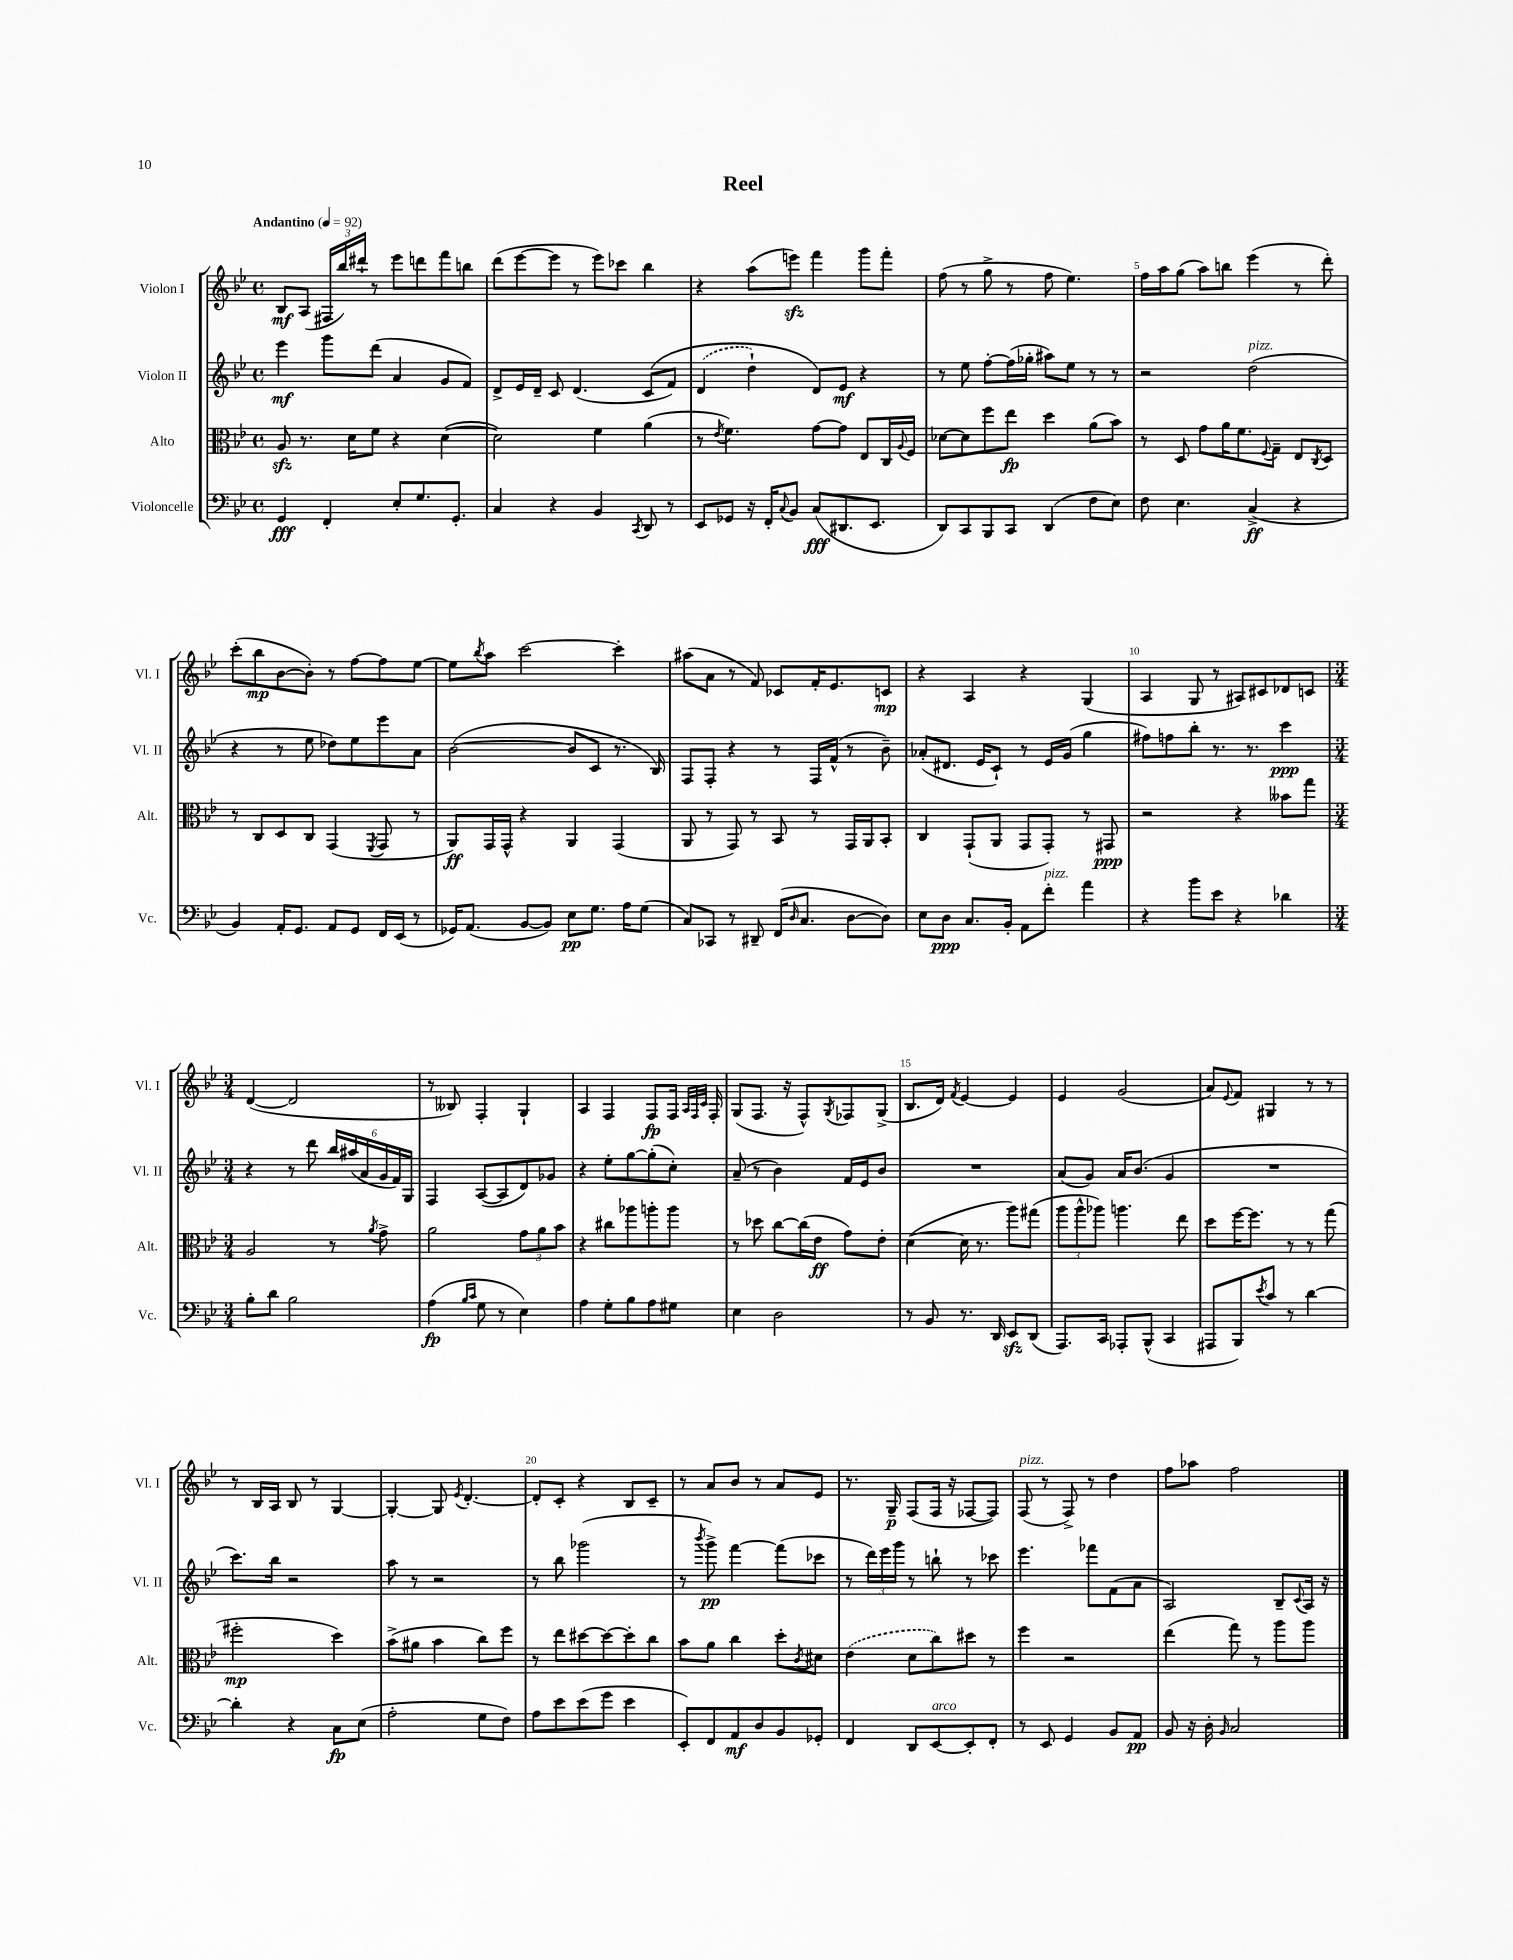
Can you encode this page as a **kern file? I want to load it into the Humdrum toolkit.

**kern	**dynam	**kern	**dynam	**kern	**dynam	**kern	**dynam
*part4	*part4	*part3	*part3	*part2	*part2	*part1	*part1
*staff4	*staff4	*staff3	*staff3	*staff2	*staff2	*staff1	*staff1
*I"Violoncelle	*	*I"Alto	*	*I"Violon II	*	*I"Violon I	*
*I'Vc.	*	*I'Alt.	*	*I'Vl. II	*	*I'Vl. I	*
*clefF4	*	*clefC3	*	*clefG2	*	*clefG2	*
*k[b-e-]	*	*k[b-e-]	*	*k[b-e-]	*	*k[b-e-]	*
*M4/4	*	*M4/4	*	*M4/4	*	*M4/4	*
*met(c)	*	*met(c)	*	*met(c)	*	*met(c)	*
*MM92	*	*MM92	*	*MM92	*	*MM92	*
=1	=1	=1	=1	=1	=1	=1	=1
!	!	!	!	!	!	!LO:TX:a:B:t=Andantino	!
4GG/	fff	8Azz/	.	4eee-\	mf	8B-/L	mf
.	.	8.r	.	.	.	(8A/J	.
4FF'/	.	.	.	8ggg\L	.	24F#X/LL	.
.	.	.	.	.	.	24bb-/)	.
.	.	16d\KL	.	.	.	.	.
.	.	.	.	.	.	24ddd#X`/JJ	.
.	.	8f\J	.	(8ddd\J	.	8r	.
8E-'/L	.	4r	.	4a/	.	8eee-\L	.
8.G/	.	.	.	.	.	8dddn\	.
.	.	([4d\	.	8g/L	.	8fff\	.
8.GG'/J	.	.	.	.	.	.	.
.	.	.	.	8f/J)	.	8bbn\J	.
=2	=2	=2	=2	=2	=2	=2	=2
4C/	.	2d\])	.	8d^/L	.	(8ddd\L	.
.	.	.	.	16e-/L	.	[8eee-\	.
.	.	.	.	16d~/JJ	.	.	.
4r	.	.	.	8c/	.	8eee-\J]	.
.	.	.	.	(4.d/	.	8r	.
4BB-/	.	4f\	.	.	.	8eee-\L)	.
.	.	.	.	.	.	8ccc-X\J	.
8qCC/	.	.	.	.	.	.	.
8DD/	.	(4a\	.	(8c/L	.	4bb-\	.
8r	.	.	.	8f/J)	.	.	.
=3	=3	=3	=3	=3	=3	=3	=3
8EE-/L	.	8r	.	(4d/	.	4r	.
.	.	8qe-/	.	.	.	.	.
8GG-X/J	.	4.f\)	.	.	.	.	.
16r	.	.	.	4dd`\)	.	(8aa\L	.
16FF'/KL	.	.	.	.	.	.	.
8qqC/	.	.	.	.	.	.	.
8BB-/J	.	.	.	.	.	8eeenzz\J)	.
(8C/L	fff	[8g\L	.	8d/L)	.	4fff\	.
8.DD#X/	.	8g\J]	.	8e-/J	mf	.	.
.	.	8E-/L	.	4r	.	8ggg\L	.
8.EE-/J	.	.	.	.	.	.	.
.	.	16C/L	.	.	.	8fff'\J	.
.	.	8qqA/	.	.	.	.	.
.	.	16F/JJ	.	.	.	.	.
=4	=4	=4	=4	=4	=4	=4	=4
8DD/L)	.	[8d-X\L	.	8r	.	(8ff\	.
8CC/	.	8d-\]	.	8ee-\	.	8r	.
8BBB-/	.	8ff\	.	[8ff'\L	.	8gg^\	.
8CC/J	.	8ee-\J	fp	(16ff\L]	.	8r	.
.	.	.	.	16gg-X'\JJ	.	.	.
(4DD/	.	4dd\	.	8aa#X\L)	.	8ff\	.
.	.	.	.	8ee-\J	.	4.ee-\)	.
8F\L	.	(8a\L	.	8r	.	.	.
8E-\J)	.	8b-\J)	.	8r	.	.	.
=5	=5	=5	=5	=5	=5	=5	=5
8F\	.	8r	.	2r	.	16ff\LL	.
.	.	.	.	.	.	16aa\J	.
4.E-\	.	8D/	.	.	.	(8gg\J	.
.	.	8g\L	.	.	.	8aa\L)	.
.	.	16a\K	.	.	.	8bbn\J	.
.	.	8.f\	.	.	.	.	.
!	!	!	!	!LO:TX:a:i:t=pizz.	!	!	!
(4C^/	ff	.	.	(2dd\	.	(4eee-\	.
.	.	8qqF/	.	.	.	.	.
.	.	8G~\J	.	.	.	.	.
4r	.	8E-/L	.	.	.	8r	.
.	.	8qC/	.	.	.	.	.
.	.	8D/J	.	.	.	8ddd'\)	.
!!LO:LB:g=z
=6	=6	=6	=6	=6	=6	=6	=6
4BB-/)	.	8r	.	4r	.	(8ccc'\L	.
.	.	8C/L	.	.	.	8bb-\	mp
16AA'/KL	.	8D/	.	8r	.	[8b-\	.
8.GG/J	.	.	.	.	.	.	.
.	.	8C/J	.	8ee-\	.	8b-'\J])	.
8AA/L	.	(4GG/	.	8dd-X\L)	.	8r	.
8GG/J	.	.	.	8ee-\	.	[8ff\L	.
.	.	8qFF/	.	.	.	.	.
16FF/LL	.	8GG/	.	8eee-\	.	8ff\]	.
(16EE-/JJ	.	.	.	.	.	.	.
8r	.	8r	.	8a\J	.	[8ee-\J	.
=7	=7	=7	=7	=7	=7	=7	=7
16GG-X/KL)	.	8AA/L)	ff	([2b-\	.	8ee-\L]	.
(8.AA/J	.	.	.	.	.	.	.
.	.	.	.	.	.	8qbb-/	.
.	.	16GG/L	.	.	.	8aa\J	.
.	.	16GG^^/JJ	.	.	.	.	.
[8BB-/L	.	4r	.	.	.	[2ccc\	.
8BB-/J])	.	.	.	.	.	.	.
8E-\L	pp	4AA/	.	8b-/L]	.	.	.
8.G\J	.	.	.	8c/J	.	.	.
.	.	(4GG/	.	8.r	.	4ccc'\]	.
16A\KL	.	.	.	.	.	.	.
(8G\J	.	.	.	.	.	.	.
.	.	.	.	16B-/)	.	.	.
=8	=8	=8	=8	=8	=8	=8	=8
8C/L)	.	8AA/	.	8F/L	.	(8aa#X\L	.
8CC-X/J	.	8r	.	8F'/J	.	8a\J	.
8r	.	8GG/)	.	4r	.	8r	.
8DD#X~/	.	8r	.	.	.	8f/)	.
(16FF/KL	.	8BB-/	.	8r	.	8c-X/L	.
16qqD/	.	.	.	.	.	.	.
8.C/J	.	.	.	.	.	.	.
.	.	8r	.	16F/LL	.	16f'/K	.
.	.	.	.	(16f^^/JJ	.	8.e-/	.
[8D\L	.	16GG/LL	.	8r	.	.	.
.	.	16AA/J	.	.	.	.	.
8D\J])	.	8BB-'/J	.	8b-~\)	.	8cn/J	mp
=9	=9	=9	=9	=9	=9	=9	=9
8E-\L	.	4C/	.	(8a-X'/L	.	4r	.
8D\J	ppp	.	.	8.d#X/J	.	.	.
8.C/L	.	(8GG`/L	.	.	.	4A/	.
.	.	.	.	16e-/KL	.	.	.
.	.	8AA/J	.	8c`/J)	.	.	.
16BB-'/Jk	.	.	.	.	.	.	.
8AA\L	.	8GG/L	.	8r	.	4r	.
!LO:TX:a:i:t=pizz.	!	!	!	!	!	!	!
8f'\J	.	8GG'/J)	.	16e-/LL	.	.	.
.	.	.	.	(16g/JJ	.	.	.
4a\	.	8r	.	4gg\	.	(4G/	.
.	.	8GG#X/	ppp	.	.	.	.
=10	=10	=10	=10	=10	=10	=10	=10
4r	.	2r	.	8ff#X\L)	.	4A/	.
.	.	.	.	8ffn\	.	.	.
8b-\L	.	.	.	8bb-'\J	.	8G/	.
8e-\J	.	.	.	8.r	.	8r	.
4r	.	4r	.	.	.	8A#X/L)	.
.	.	.	.	8.r	.	.	.
.	.	.	.	.	.	8c#X/	.
4d-X\	.	8b--X\L	.	4ccc\	ppp	8d-X/	.
.	.	8gg\J	.	.	.	8cn/J	.
!!LO:LB:g=z
=11	=11	=11	=11	=11	=11	=11	=11
*M3/4	*	*M3/4	*	*M3/4	*	*M3/4	*
8B-'\L	.	2A/	.	4r	.	([4d/	.
8d\J	.	.	.	.	.	.	.
2B-\	.	.	.	8r	.	2d/]	.
.	.	.	.	8ddd\	.	.	.
.	.	8r	.	24bb-/LL	.	.	.
.	.	.	.	(24aa#X/	.	.	.
.	.	.	.	24a/	.	.	.
.	.	8qa/	.	.	.	.	.
.	.	8g^\	.	24g/	.	.	.
.	.	.	.	24f/)	.	.	.
.	.	.	.	24G/JJ	.	.	.
=12	=12	=12	=12	=12	=12	=12	=12
(4A\	fp	2a\	.	4F/	.	8r	.
.	.	.	.	.	.	8B--X/)	.
16qqB-/LL	.	.	.	.	.	.	.
16qqc/JJ	.	.	.	.	.	.	.
8G\	.	.	.	([8A/L	.	4F'/	.
8r	.	.	.	8A/]	.	.	.
4E-\)	.	12g\L	.	8d/)	.	4G`/	.
.	.	12a\	.	.	.	.	.
.	.	.	.	8g-X/J	.	.	.
.	.	12b-\J	.	.	.	.	.
=13	=13	=13	=13	=13	=13	=13	=13
4A\	.	4r	.	4r	.	4A/	.
8G'\L	.	8cc#X\L	.	8ee-'\L	.	4F/	.
8B-\	.	8aa-X\	.	[8gg\	.	.	.
8A\	.	8aan'\	.	(8gg'\]	.	8F/L	fp
8G#X\J	.	8aa\J	.	8cc'\J)	.	16F/Jk	.
.	.	.	.	.	.	32qqA/LLL	.
.	.	.	.	.	.	32qqF/	.
.	.	.	.	.	.	32qqc/JJJ	.
.	.	.	.	.	.	16F'/	.
=14	=14	=14	=14	=14	=14	=14	=14
4E-\	.	8r	.	(8a~/	.	(8G/L	.
.	.	8dd-X\	.	8r	.	8.F/J	.
2D\	.	[8cc\L	.	4b-\)	.	.	.
.	.	.	.	.	.	16r	.
.	.	(16cc\L]	.	.	.	8F^^/L)	.
.	.	16e-\JJ	ff	.	.	.	.
.	.	.	.	.	.	8qG/	.
.	.	8g\L)	.	16f/LL	.	8F-X/	.
.	.	.	.	16e-/J	.	.	.
.	.	8e-'\J	.	8b-/J	.	(8G^/J	.
=15	=15	=15	=15	=15	=15	=15	=15
8r	.	([4d\	.	2.r	.	8.B-/L	.
8BB-/	.	.	.	.	.	.	.
.	.	.	.	.	.	16d/Jk)	.
.	.	.	.	.	.	8qf/	.
8.r	.	16d\]	.	.	.	[4e-/	.
.	.	8.r	.	.	.	.	.
16DD/	.	.	.	.	.	.	.
8EE-zz/L	.	8aa\L)	.	.	.	4e-/]	.
(8DD/J	.	(8gg#X\J	.	.	.	.	.
=16	=16	=16	=16	=16	=16	=16	=16
8.AAA/L)	.	12aa\L	.	(8a/L	.	4e-/	.
.	.	12aa^^\	.	.	.	.	.
.	.	.	.	8g/J)	.	.	.
.	.	12aa-X\J)	.	.	.	.	.
16CC/Jk	.	.	.	.	.	.	.
8AAA-X'/L	.	4.aan\	.	16a/KL	.	(2g/	.
.	.	.	.	(8.b-/J	.	.	.
(8BBB-^^/J	.	.	.	.	.	.	.
4CC/	.	.	.	4g/	.	.	.
.	.	8ee-\	.	.	.	.	.
=17	=17	=17	=17	=17	=17	=17	=17
8AAA#X/L	.	8dd\L	.	2.r	.	8a/L)	.
.	.	.	.	.	.	8qqe-/	.
8BBB-/)	.	[16ff\K	.	.	.	8f/J	.
.	.	8.ff\J]	.	.	.	.	.
8qe-/	.	.	.	.	.	.	.
8c/J	.	.	.	.	.	4G#X/	.
8r	.	8r	.	.	.	.	.
[4d\	.	8r	.	.	.	8r	.
.	.	(8gg\	.	.	.	8r	.
!!LO:LB:g=z
=18	=18	=18	=18	=18	=18	=18	=18
4d'\]	.	2ff#X'\	mp	8.ccc\L)	.	8r	.
.	.	.	.	.	.	16B-/LL	.
.	.	.	.	16bb-\Jk	.	16A/JJ	.
4r	.	.	.	2r	.	8B-/	.
.	.	.	.	.	.	8r	.
8C\L	fp	4dd\)	.	.	.	[4G/	.
(8E-\J	.	.	.	.	.	.	.
=19	=19	=19	=19	=19	=19	=19	=19
2A'\	.	(8b-^\L	.	8aa\	.	4G'/_	.
.	.	8a#X\J	.	8r	.	.	.
.	.	4b-\	.	2r	.	8G/]	.
.	.	.	.	.	.	8qe-/	.
.	.	.	.	.	.	[4.d'/	.
8G\L	.	8cc\L)	.	.	.	.	.
8F\J)	.	8ff\J	.	.	.	.	.
=20	=20	=20	=20	=20	=20	=20	=20
8A\L	.	8r	.	8r	.	8d'/L]	.
8e-\	.	8ee-\L	.	8bb-\	.	8c'/J	.
(8e-\	.	[8dd#X\	.	(2ggg-X\	.	4r	.
8g\J	.	8dd#\_	.	.	.	.	.
4e-\	.	8dd#'\]	.	.	.	8B-/L	.
.	.	8cc\J	.	.	.	8c~/J	.
=21	=21	=21	=21	=21	=21	=21	=21
8EE-'/L)	.	8b-\L	.	8r	.	8r	.
.	.	.	.	8qbbb-/	.	.	.
8FF/	.	8a\J	.	8ggg^\)	pp	8a/L	.
8AA/	mf	4cc\	.	[4fff\	.	8b-/J	.
8D/	.	.	.	.	.	8r	.
8BB-/	.	8dd'\L	.	(8fff\L]	.	8a/L	.
.	.	8qc/	.	.	.	.	.
8GG-X'/J	.	8d#X\J	.	8ccc-X\J	.	8e-/J	.
=22	=22	=22	=22	=22	=22	=22	=22
4FF/	.	(4e-\	.	8r	.	8.r	.
.	.	.	.	24ddd\LL)	.	.	.
.	.	.	.	24eee-\	.	.	.
.	.	.	.	.	.	16G~/	p
.	.	.	.	24ggg\JJ	.	.	.
8DD/L	.	8d\L	.	8r	.	(8F/L	.
!LO:TX:a:i:t=arco	!	!	!	!	!	!	!
[8EE-/	.	8cc\)	.	8bbn`\	.	16F/Jk	.
.	.	.	.	.	.	16r	.
8EE-'/]	.	8dd#X\J	.	8r	.	[8F-X/L	.
8FF'/J	.	8r	.	8ccc-X\	.	8F-/J])	.
=23	=23	=23	=23	=23	=23	=23	=23
!	!	!	!	!	!	!LO:TX:a:i:t=pizz.	!
8r	.	4ff\	.	4.eee-\	.	(8F/	.
8EE-/	.	.	.	.	.	8r	.
4GG/	.	2r	.	.	.	8F^/)	.
.	.	.	.	8fff-X\L	.	8r	.
8BB-/L	.	.	.	(8f\	.	4dd\	.
8AA/J	pp	.	.	8a\J	.	.	.
=24	=24	=24	=24	=24	=24	=24	=24
8BB-/	.	(4ee-\	.	2A/)	.	8ff\L	.
16r	.	.	.	.	.	8aa-X\J	.
16D'\	.	.	.	.	.	.	.
16qqBB-/	.	.	.	.	.	.	.
2C/	.	8gg\)	.	.	.	2ff\	.
.	.	8r	.	.	.	.	.
.	.	8aa\L	.	8B-~/L	.	.	.
.	.	.	.	8qqc/	.	.	.
.	.	8aa\J	.	16A/Jk	.	.	.
.	.	.	.	16r	.	.	.
==	==	==	==	==	==	==	==
*-	*-	*-	*-	*-	*-	*-	*-
